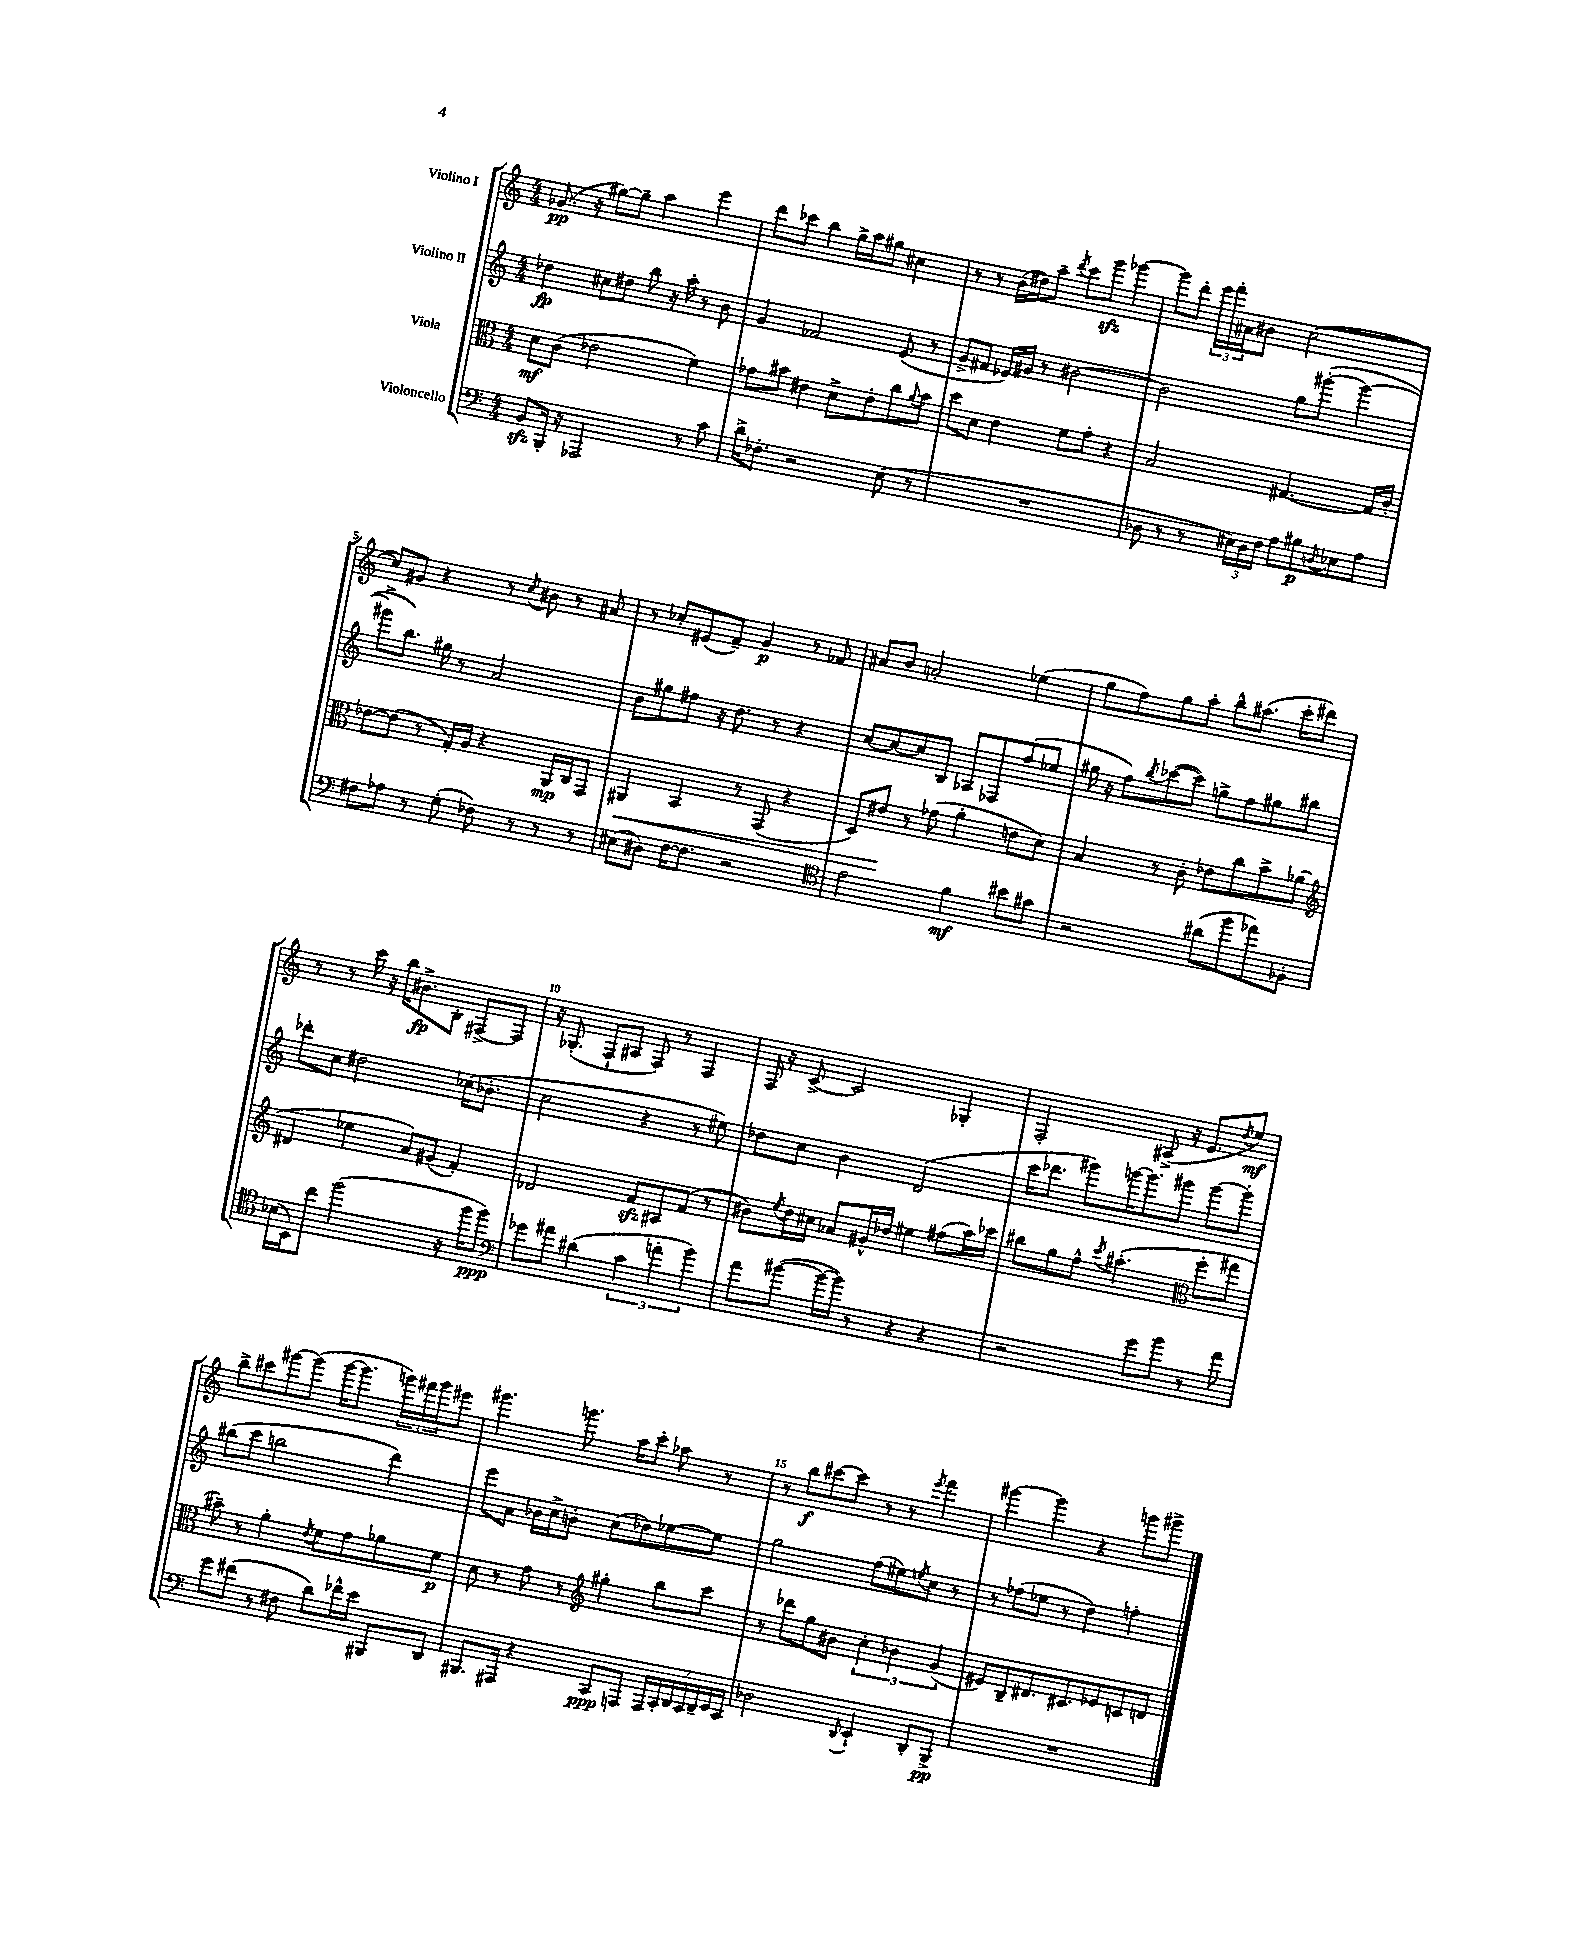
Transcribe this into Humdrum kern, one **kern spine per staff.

**kern	**kern	**kern	**kern
*staff4	*staff3	*staff2	*staff1
*clefF4	*clefC3	*clefG2	*clefG2
*k[]	*k[]	*k[]	*k[]
*M4/4	*M4/4	*M4/4	*M4/4
8BB	8d	4dd-	(8.g-
16BBB'	(8c	.	.
16r	.	.	16r
2AAA-	2e-	8cc#	[8gg#)
.	.	8dd#	8gg#~]
.	.	8bb	4aa
.	.	16r	.
.	.	16aa'	.
8r	4f)	8r	4eee
8c	.	8b	.
=	=	=	=
16d^	8g-	4g	8ddd
8.F-'	.	.	.
.	8b#	.	8ccc-
2r	4e#	2f-	4bb
.	8d^	.	16gg^
.	.	.	16aa
.	8e#'	.	8gg#
(8E	8cc	(8e	4cc#
.	8qqa	.	.
8r	8b#	8r	.
=	=	=	=
1r	8dd	8g^	8r
.	8d	8f#	8r
.	4e	16e-)	(16b
.	.	16g#	16dd#)
.	.	8r	8aa~
.	.	.	8qddd
.	8f	[2b#	8ccc
.	8g'	.	8ggg
.	4r	.	[4ggg-
=	=	=	=
8D-	2B	2b#]	8ggg-]
8r	.	.	8ddd'
8r	.	.	24eee
.	.	.	24fff'
.	.	.	24a#
24E#)	.	.	8b#
24D-	.	.	.
24F	.	.	.
8A	[4.G#	8gg	([2cc
8B#	.	([8ggg#'	.
8qqD	.	.	.
8E-	.	4ggg#_	.
8A	16G#]	.	.
.	16c'	.	.
=	=	=	=
8F#	[8e-	8ggg#^]	8cc])
8A-	(8e-]	8.bb)	8g#
8r	8r	.	4r
.	.	16gg#	.
(8G'	16G')	8r	.
.	16A	.	.
8F-)	4r	2a	8r
.	.	.	8qcc
8r	.	.	8b#
8r	16AA	.	8r
.	16C	.	.
8r	8GG	.	8a#
=	=	=	=
(8E#	4AA#	8b	8r
8D#)	.	8gg#	8cc-'
[16F	4BB	8ff#	(8e#
8.F]	.	.	.
.	.	16r	8f~)
.	.	8.dd	.
2r	8r	.	4g
.	(8GG	8r	.
.	4r	4r	8r
.	.	.	8f-
=	=	=	=
*clefC4	*	*	*
2e	8D)	[8cc	8a#
.	8e#	8cc_	8b
.	8r	8cc]	2a'
.	(8g-	8B	.
4f	4a'	8A-	.
.	.	8F-	.
8b#	8e	(8ff	(4ee-
8g#	8d)	8ee-	.
=	=	=	=
2r	4B	16gg#	8gg
.	.	16r	.
.	.	8ff)	8ff)
.	.	8qbb	.
.	8r	([8ccc-	8gg
.	8c'	8ccc-])	8aa'
(8a#	8e-	8gg^	8bb^^
8ff	8cc	8ff	(8.aa#
8ee-)	8b^	8gg#	.
.	.	.	16ccc'
8F-'	(8a-	8bb#	8ddd#)
=	=	=	=
*	*clefG2	*	*
(16B-	4d#	8ddd-'	8r
16BB)	.	.	.
8cc	.	8cc	8r
(2ff	4ee-	2dd#	16ccc
.	.	.	16r
.	.	.	16bb
.	.	.	8.b#^
.	8a)	.	.
.	(8g#	.	8B'
16r	4f')	(16cc-	[8F#^
16ff	.	8.b-'	.
8ff)	.	.	8F#]
=	=	=	=
*clefF4	*	*	*
8g-	2d-	2cc	16r
.	.	.	(8.G-'
8a#	.	.	.
(4d#	.	.	8F`
.	.	.	8A#
6c	8f	4r	8F)
.	8A#	.	8r
6a'	.	.	.
.	(8f	8r	4F
6b)	.	.	.
.	8r	8ee#)	.
=	=	=	=
8a	8b#)	8dd-	16F
.	.	.	16r
.	8qee	.	.
([8b#	16dd	8cc	[8c^
.	16cc#	.	.
16b#_	8a-	4b	2c]
16b#])	.	.	.
8r	16g#^^	.	.
.	16dd-	.	.
4r	4ee#	(2d	.
4r	(8ff#	.	4G-'
.	16aa)	.	.
.	16ccc-	.	.
=	=	=	=
2r	8bb#	16ccc	2F'
.	.	8.ddd-	.
.	8gg	.	.
.	8ff^^	8ggg#)	.
.	8qccc	.	.
.	(4.aa#'	[16ggg	.
.	.	8.ggg]	.
8g	.	.	(8A#^
8b	.	8ggg#	16r
.	.	.	8.e
*	*clefC3	*	*
8r	8ff'	[8ggg#	.
.	.	.	8qdd
8a	8gg#	8ggg#']	8ee)
=	=	=	=
8g	8b#~)	(8bb#	8bb^
(8f#	8r	8ccc	8ccc#
8r	4a'	2bb	[8ggg#
8F#	.	.	(8ggg#]
.	8qe	.	.
8d)	8f	.	[16ggg#
.	.	.	8.ggg#]
16f-^^	8g	.	.
16e	.	.	.
8BBB#	8a-	4ddd)	24ggg)
.	.	.	24fff#
.	.	.	24ggg
8DD	8f	.	8eee#
=	=	=	=
8.BBB#	8d	8eee	4.ggg#
.	8r	8a	.
16AAA#	.	.	.
4r	8g	16b-	.
.	.	16cc^	.
.	8r	8b'	8.ggg
*	*clefG2	*	*
8CC	4gg#'	(8cc	.
.	.	.	16aa
8AAA	.	8dd-)	8ccc'
28AAA	8bb	[8ee-	8aa-
28CC'	.	.	.
28DD	.	.	.
28CC	.	.	.
.	8ccc	8ee-]	8r
28DD~	.	.	.
28EE	.	.	.
28CC	.	.	.
=	=	=	=
2D-	8r	2gg	8r
.	8ddd-	.	8bb
.	8gg	.	[8ccc#
.	8b#	.	8ccc#]
8qqDD	.	.	.
4EE`	6cc'	(8ff	8r
.	.	8ee#)	8r
.	6b-	.	.
.	.	8qee	8qeee
8DD'	.	8cc	4fff
.	(6g	.	.
8BBB^	.	8r	.
=	=	=	=
1r	8e#)	8r	[4ggg#
.	8B~	(8ff-	.
.	8.d#	8ee-	4ggg#]
.	.	8r	.
.	8.c#	.	.
.	.	4dd)	4r
.	8e-	.	.
.	8c	4ff'	8ggg
.	8d	.	8ggg#^
==	==	==	==
*-	*-	*-	*-
